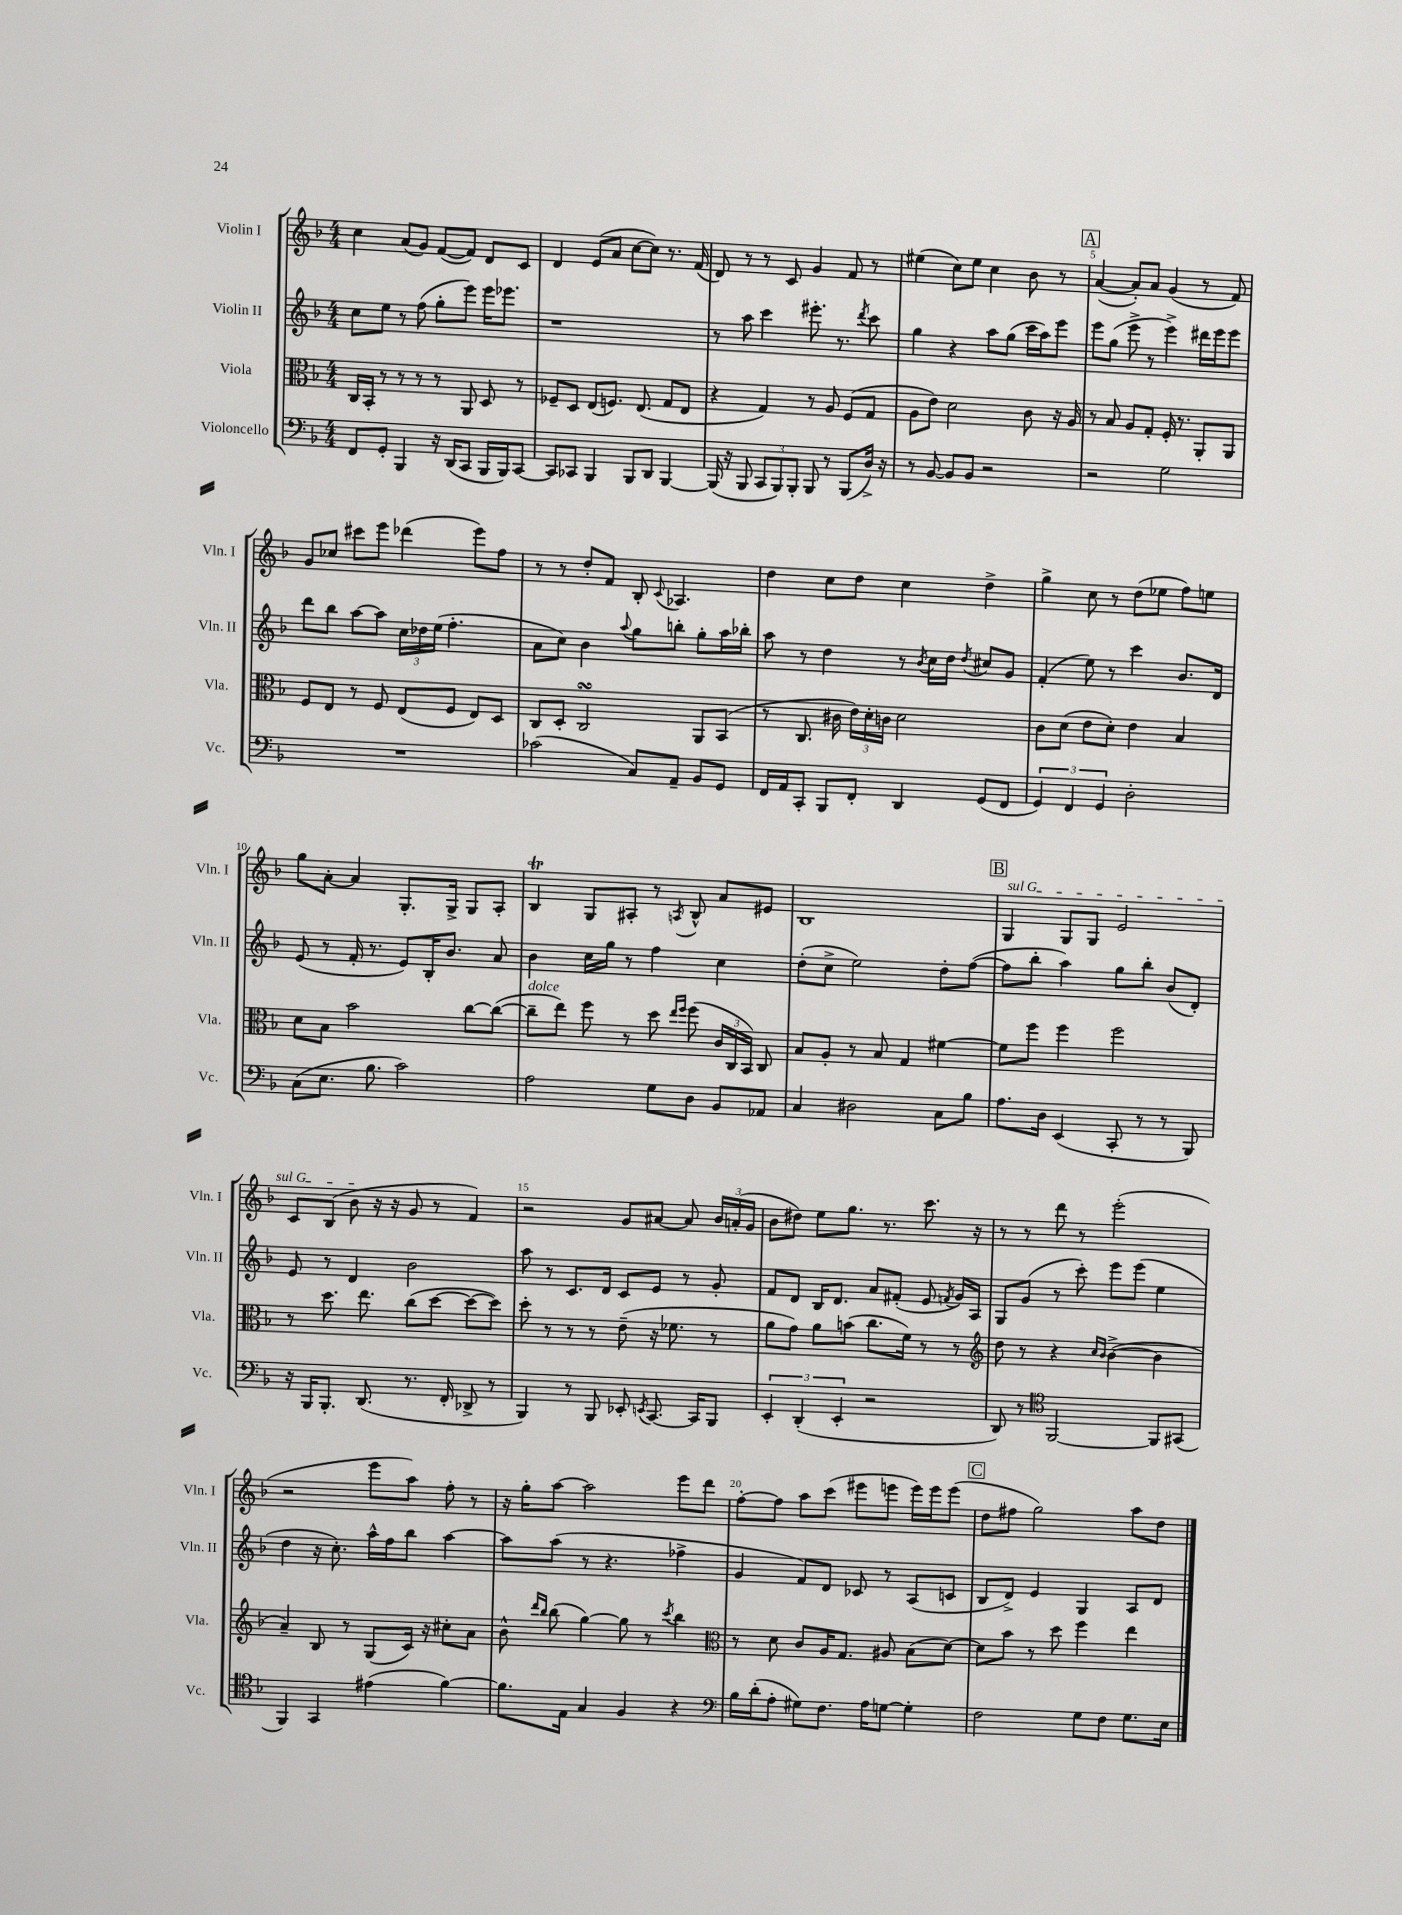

**kern	**kern	**kern	**kern
*part4	*part3	*part2	*part1
*staff4	*staff3	*staff2	*staff1
*I"Violoncello	*I"Viola	*I"Violin II	*I"Violin I
*I'Vc.	*I'Vla.	*I'Vln. II	*I'Vln. I
*clefF4	*clefC3	*clefG2	*clefG2
*k[b-]	*k[b-]	*k[b-]	*k[b-]
*M4/4	*M4/4	*M4/4	*M4/4
=1	=1	=1	=1
8FF/L	16C/LL	8cc\L	4cc\
.	16BB-'/JJ	.	.
8GG'/J	8r	8ee\J	.
4BBB-/	8r	8r	(8a/L
.	8r	(8ff\	8g/J)
16r	8r	8gg'\L	([8f/L
(16DD/KL	.	.	.
8CC/J	8AA/	8eee\J)	8f/J])
16BBB-/LL	8D/	16eee\KL	8d/L
16BBB-/J)	.	8.eee-X\J	.
[8CC/J	8r	.	8c/J
=2	=2	=2	=2
8CC/L]	8F-X~/L	1r	4d/
8CC-X/J	8D/J	.	.
4BBB-/	(8E/L	.	(8e/L
.	8.Fn/J)	.	8a/J
8BBB-/L	.	.	[8cc\L
.	(8.E/	.	.
8DD/J	.	.	8cc\J])
[4BBB-/	8G/L	.	8.r
.	8E/J	.	.
.	.	.	(16f/
=3	=3	=3	=3
(16BBB-/]	4r	8r	8d/)
16r	.	.	.
8BBB-/	.	8aa\	8r
12CC/L	4G/)	4ccc\	8r
12BBB-/)	.	.	.
.	.	.	8c/
12BBB-'/J	.	.	.
8BBB-/	8r	8.eee#X'\	4g/
8r	8A/	.	.
.	.	8.r	.
(8BBB-/L	(8F/L	.	8f/
.	.	8qddd/	.
16D^/Jk)	8G/J	8ccc\	8r
16r	.	.	.
=4	=4	=4	=4
8r	8A\L	4gg\	(4ee#X\
[8BB-/	8e\J)	.	.
8BB-/L]	2d\	4r	8cc\L)
8BB-/J	.	.	8ee#\J
2r	.	8aa\L	4cc\
.	.	(8gg\J	.
.	8c\	16ccc\LL	8b-\
.	.	16aa\J)	.
.	16r	8eee\J	8r
.	16A/	.	.
!!LO:REH:place=s1:t=A
=5	=5	=5	=5
2r	8r	8eee\L	([4a/
.	8B-/	(8gg\J	.
.	8A/L	8eee^\	8a'/L])
.	8G'/J	8r	8a/J
2G\	16F'/	4eee^\)	(4g/
.	8.r	.	.
.	8AA'/L	16ddd#X\LL	8r
.	.	16eee\J	.
.	8AA/J	8eee\J	8f/)
!!LO:LB:g=z
=6	=6	=6	=6
1r	8F/L	8ddd\L	8g/L
.	8E/J	8bb-\J	8cc-X/J
.	8r	[8aa\L	8ccc#X\L
.	8F/	8aa\J]	8eee\J
.	(8E/L	24cc\LL	(4ddd-X\
.	.	24dd-X\	.
.	.	(24ee\JJ	.
.	8F/J	4.ff'\	.
.	8E/L)	.	8eee\L)
.	8D/J	.	8ff\J
=7	=7	=7	=7
(2c-X\	8C/L	8a\L	8r
.	8D'/J	8cc\J)	8r
.	2CsSSS/	4b-\	8dd'/L
.	.	.	8f/J
.	.	8qqaa/	.
8C/L)	.	8gg\L	8B-'/
.	.	.	8qqc/
8AA~/J	.	8bbn'\J	4.A-X/
8BB-/L	8AA/L	8gg'\L	.
8GG/J	(8BB-/J	16aa\L	.
.	.	16bb-X'\JJ	.
=8	=8	=8	=8
16FF/LL	8r	8aa\	4dd\
16AA/J	.	.	.
8CC'/J	8.C/	8r	.
8BBB-/L	.	4dd\	8cc\L
.	16c#X\	.	.
8FF'/J	24e\LL)	.	8dd\J
.	24d'\	.	.
.	24cn\JJ	.	.
4DD/	2d\	8r	4cc\
.	.	8qb-/	.
.	.	16cc\LL	.
.	.	16dd\JJ	.
.	.	8qdd/	.
(8GG/L	.	8cc#X/L	4dd^\
8FF/J	.	8g/J	.
=9	=9	=9	=9
6GG/)	8c\L	(4f'/	4gg^\
.	(8d\J	.	.
6FF/	.	.	.
.	8e\L	8ee\)	8cc\
6GG/	.	.	.
.	8d'\J)	8r	8r
2D'\	4e\	4ccc\	(8dd\L
.	.	.	8ee-X\J
.	4B-/	8.b-/L	8ff\L)
.	.	.	8een\J
.	.	16d/Jk	.
!!LO:LB:g=z
=10	=10	=10	=10
(8C\L	8d\L	(8e/	8gg\L
8.E\J	8B-\J	8r	[8a'\J
.	2b-\	16f'/	4a/]
8.B-\	.	8.r	.
2c\)	.	8e/L)	8.G'/L
.	.	16B-'/K	.
.	.	8.b-/J	16G^/Jk
.	[8cc\L	.	8G/L
.	(8cc\J_	8a/	8A'/J
=11	=11	=11	=11
!	!LO:TX:a:i:t=dolce	!	!
2A\	8cc~\L]	4b-\	4B-T/
.	8ee\J)	.	.
.	8ff\	16cc\LL	8G/L
.	.	16gg\JJ	.
.	8r	8r	8A#X'/J
8G\L	8dd\	4ff\	8r
.	16qqee/LL	.	.
.	16qqff/JJ	.	8qAn/
8D\J	(8ff\	.	8B-^^/
8BB-/L	24c/LL	4cc\	8a/L
.	24C/	.	.
.	24BB-/JJ)	.	.
8AA-X/J	8C/	.	8e#X/J
=12	=12	=12	=12
4C/	8B-/L	(8dd'\L	1B-
.	8A'/J	8cc^\J	.
2D#X\	8r	2ee\)	.
.	8B-/	.	.
.	4G/	.	.
8C\L	[4f#X\	8dd'\L	.
8B-\J	.	([8ff\J	.
!!LO:REH:place=s1:t=B
=13	=13	=13	=13
!	!	!	!LO:TX:a:i:t=sul G
8.A\L	8f#\L]	8ff\L]	4G/
.	8ff\J	8bb-'\J	.
16D\Jk	.	.	.
(4EE/	4ff\	4aa\)	8G/L
.	.	.	8G/J
8CC'/	2ff\	8gg\L	2e/
8r	.	8bb-'\J	.
8r	.	(8b-/L	.
8BBB-/)	.	8d'/J)	.
!!LO:LB:g=z
=14	=14	=14	=14
16r	8r	8e/	8c/L
16BBB-/KL	.	.	.
8.BBB-'/J	8.dd\	8r	(8B-/J
.	.	4d/	8b-\
(8.DD/	8.ee\	.	.
.	.	.	16r
.	.	.	16r
8.r	(8cc\L	2b-\	8g/
.	[8dd\J	.	8r
16FF'/	.	.	.
8DD-X^/	8dd\L_	.	4f/)
8r	8dd\J])	.	.
=15	=15	=15	=15
4BBB-/)	8dd'\	8aa\	2r
.	8r	8r	.
8r	8r	8.c/L	.
8BBB-/	8r	.	.
.	.	16d/Jk	.
8EE-X'/	(8e~\	8c/L	8g/L
8qEEn/	.	.	.
[8.CC/	16r	8e/J	[8a#X/J
.	8.f-X\	.	.
.	.	8r	8a#/]
16CC/KL]	.	.	.
8BBB-/J	8r	8g'/	24b-/LL
.	.	.	(24an'/
.	.	.	24g/JJ
=16	=16	=16	=16
6EE'/	8a\L	8f/L	8b-\L
.	8g\J)	8d/J	8dd#X\J)
(6DD'/	.	.	.
.	8a\L	16B-/KL	8ee\L
.	.	8.d/J	.
6EE'/	.	.	.
.	(8bn\J	.	8.gg\J
2r	8.cc\L	8a/L	.
.	.	.	8.r
.	.	(8f#X'/J	.
.	16f\Jk)	.	.
.	8r	8e/	8.ccc\
.	.	8qfn/	.
.	8r	16g/LL)	.
.	.	16A/JJ	16r
=17	=17	=17	=17
*	*clefG2	*	*
8DD/)	8dd\	8G/L	8r
8r	8r	(8g/J	8r
*clefC4	*	*	*
[2FF/	4r	8r	8ddd\
.	.	8ccc'\)	8r
.	16qqcc/LL	.	.
.	16qqb-/JJ	.	.
.	([4b-^\	8eee\L	(2eee'\
.	.	(8eee\J	.
8FF/L]	4b-\]	4ee\	.
(8GG#X/J	.	.	.
!!LO:LB:g=z
=18	=18	=18	=18
4FF/)	4a~/)	4dd\	2r
4GG/	8B-/	16r	.
.	.	8.cc'\)	.
.	8r	.	.
(4e#X\	(8G/L	16aa^^\LL	8eee\L
.	.	16ff\J	.
.	16c/Jk)	8bb-\J	8aa\J)
.	16r	.	.
[4f\)	8cc#X'\L	[4aa\	8ff'\
.	8a\J	.	8r
=19	=19	=19	=19
8.f\L]	8b-^^\	8aa\L]	16r
.	.	.	16gg'\KL
.	16qqddd/LL	.	.
.	16qqbb-/JJ	.	.
.	(8bb-\	(8aa\J	[8aa\J
16E\Jk	.	.	.
4G/	[4gg\)	8r	2aa\]
.	.	4.r	.
4F/	8gg\]	.	.
.	8r	.	.
.	8qccc/	.	.
4r	4bb-\	4ff-X^\	8eee\L
.	.	.	8ddd\J
=20	=20	=20	=20
*clefF4	*clefC3	*	*
16B-\LL	8r	4g/	[8ff'\L
(16d'\J	.	.	.
8A'\J	8d\	.	8ff\J]
8G#X\L)	8c/L	8f/L)	8aa\L
8.F\J	16A/K	8d/J	(8ccc\J
.	8.G/J	.	.
.	.	8c-X/	8eee#X\L
16A\KL	.	.	.
[8Gn\J	8A#X/	8r	8eeen\J
4G'\]	(8B-\L	(8A/L	16eee\LL)
.	.	.	16eee\J
.	[8d\J)	8cn/J	(8eee\J
!!LO:REH:place=s1:t=C
=21	=21	=21	=21
2F\	8d\L]	8B-/L	8dd\L
.	8b-\J	8d^/J)	8ff#X\J
.	8r	4e/	2gg\)
.	8dd\	.	.
8G\L	4ff\	4G/	.
8F\J	.	.	.
8.G\L	4ee\	8A/L	8aa\L
.	.	8d/J	8dd\J
16E\Jk	.	.	.
==	==	==	==
*-	*-	*-	*-
